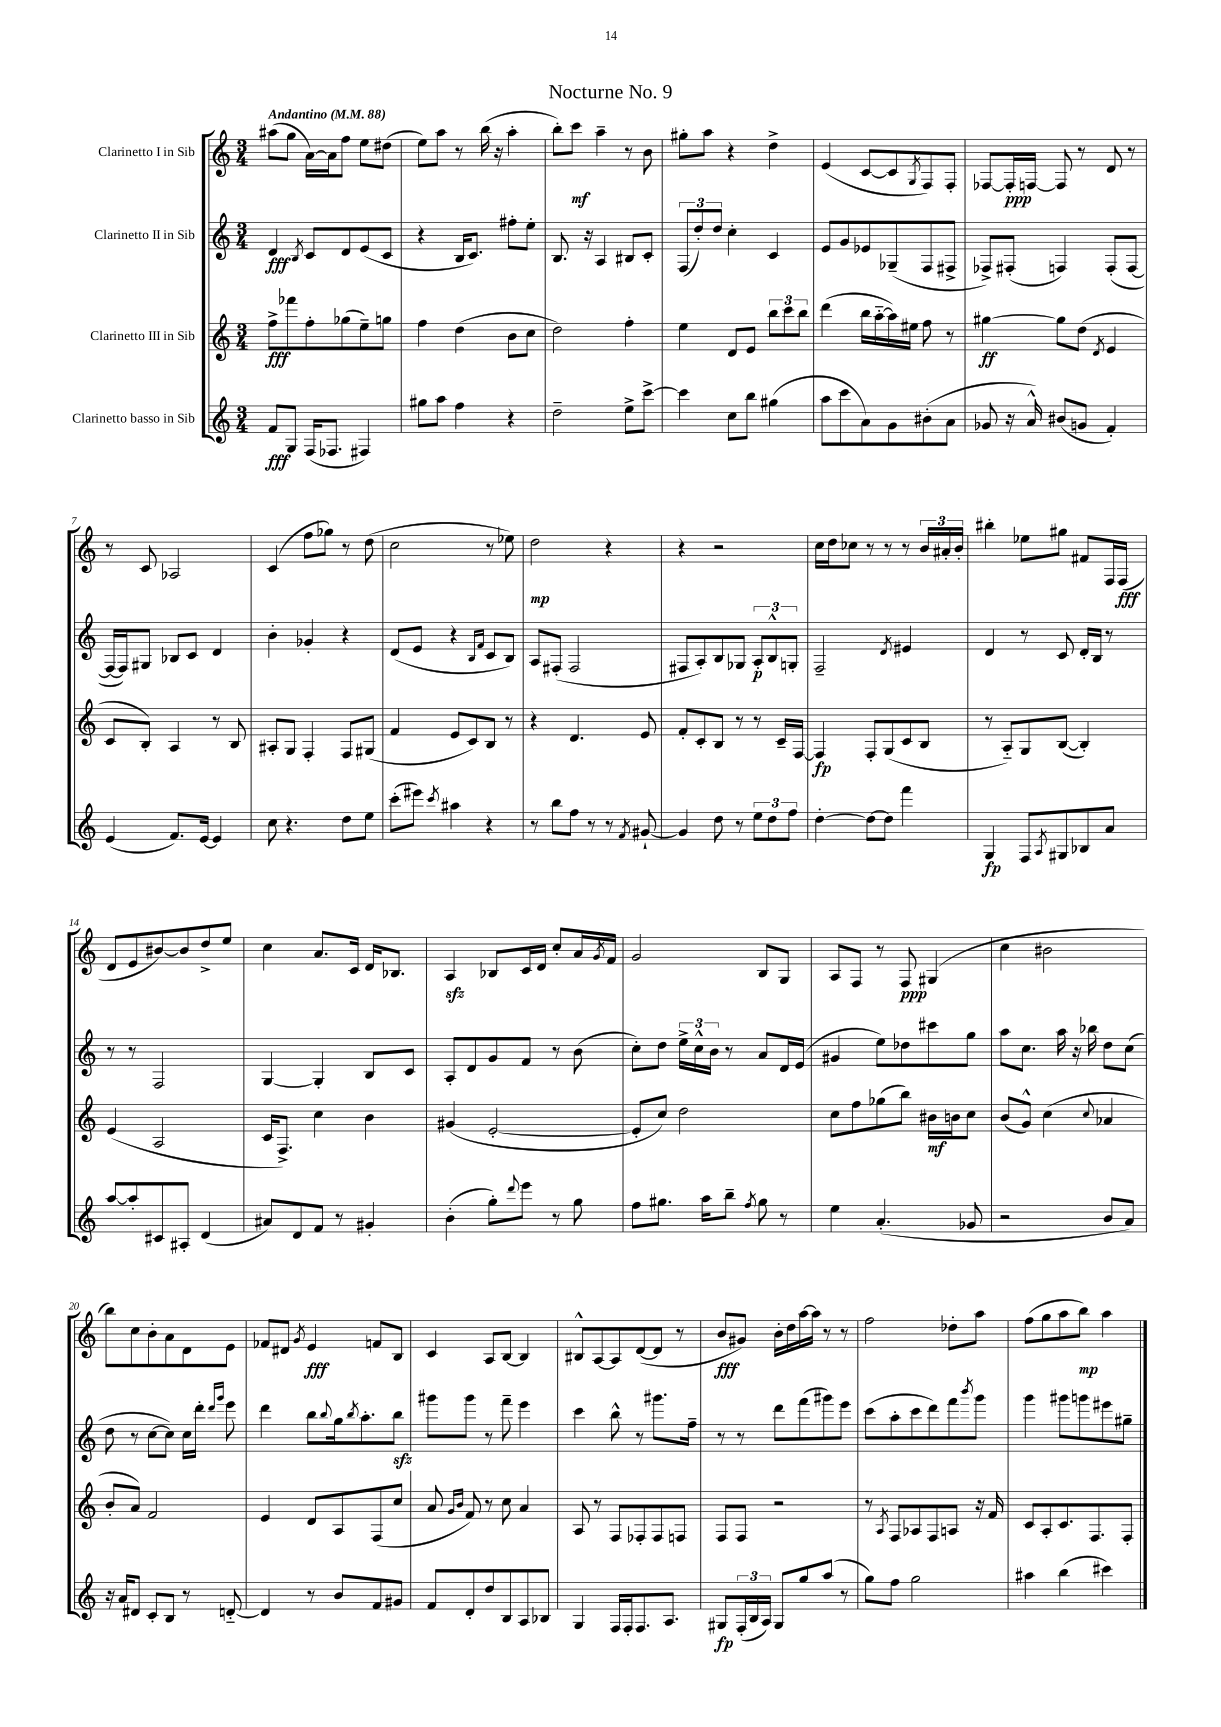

**kern	**kern	**kern	**kern
*staff4	*staff3	*staff2	*staff1
*clefG2	*clefG2	*clefG2	*clefG2
*k[]	*k[]	*k[]	*k[]
*M3/4	*M3/4	*M3/4	*M3/4
*MM88	*MM88	*MM88	*MM88
8f	8ff^	4d	(8aa#
8G	8fff-	.	8gg
.	.	8qB	.
(16F	8ff'	8c	[16a)
8.F-	.	.	16a]
.	(8gg-	8d	8ff
4F#)	8ee~)	(8e	8ee
.	8gg	8c	(8dd#
=	=	=	=
8gg#	4ff	4r	8ee)
8aa	.	.	8aa
4ff	(4dd	16B	8r
.	.	8.c)	.
.	.	.	(16bb
.	.	.	16r
4r	8b	8ff#'	4aa'
.	8cc	8ee'	.
=	=	=	=
2dd~	2dd)	8.B	8bb')
.	.	.	8ccc
.	.	16r	.
.	.	4A	4aa~
8ee^	4ff'	8B#	8r
[8ccc^	.	8c'	8b
=	=	=	=
4ccc]	4ee	(12F	8gg#'
.	.	12dd')	.
.	.	.	8aa
.	.	12dd	.
8cc	8d	4cc'	4r
8bb	8e	.	.
(4gg#	12bb	4c	4dd^
.	12ccc	.	.
.	12bb	.	.
=	=	=	=
8aa	(4ddd	8e	(4e
8ccc	.	8g	.
8a)	16bb	8e-	[8c
.	[16aa'~	.	.
8g	16aa])	(8G-~	8c]
.	16ee#	.	.
.	.	.	8qG
(8b#'	8ff	8F	8F)
8a	8r	8F#^	8F'
=	=	=	=
8g-	[4gg#	8F-^)	[8F-
16r	.	(8F#'	16F-']
16a^^)	.	.	[16F
(8b#	8gg#]	4F)	8F]
8g	(8dd	.	8r
.	8qd	.	.
4f')	4e	(8F'	8d
.	.	[8F	8r
=	=	=	=
(4e	8c	16F_	8r
.	.	16F])	.
.	8B')	8G#	8c
8.f)	4A	8B-	2A-
.	.	8c	.
[16e	.	.	.
4e]	8r	4d	.
.	8B	.	.
=	=	=	=
8cc	8A#'	4b'	(4c
4.r	8G	.	.
.	4F'	4g-'	8ff
.	.	.	8gg-)
8dd	8F	4r	8r
8ee	(8G#	.	(8dd
=	=	=	=
(8ccc'	4f	(8d	2cc
8eee#)	.	8e	.
8qccc	.	.	.
4aa#	8e	4r	.
.	8c)	.	.
.	.	16qqB	.
.	.	16qqf	.
4r	8B	8c	8r
.	8r	8B)	8ee-)
=	=	=	=
8r	4r	8A	2dd
8bb	.	(8F#'	.
8ff	4.d	2F#	.
8r	.	.	.
8r	.	.	4r
8qf	.	.	.
[8g#`	8e	.	.
=	=	=	=
4g#]	8f'	8F#	4r
.	8c'	8A')	.
8dd	8B	8B	2r
8r	8r	8G-	.
12ee	8r	12A'	.
12dd	.	12B^^	.
.	16c~	.	.
12ff	.	12G'	.
.	[16F	.	.
=	=	=	=
[4dd'	4F]	2F~	16cc
.	.	.	16dd
.	.	.	8cc-
8dd_	8F'	.	8r
8dd]	(8G	.	8r
.	.	8qd	.
4fff	8c	4e#	8r
.	8B	.	24b
.	.	.	24a#'
.	.	.	24b'
=	=	=	=
4G	8r	4d	4bb#'
.	8A'~)	.	.
8F	8G	8r	8ee-
8qA	.	.	.
8G#	([8B	8c	8gg#
8B-	4B'])	16d'	8f#
.	.	16B	.
8a	.	8r	16F
.	.	.	(16F
=	=	=	=
[8aa	(4e	8r	8d
8aa']	.	8r	8e
8c#	2A	2F	[8b#)
8A#'	.	.	8b#]
(4d	.	.	8dd^
.	.	.	8ee
=	=	=	=
8a#)	16c	[4G	4cc
.	8.F^)	.	.
8d	.	.	.
8f	4cc	4G']	8.a
8r	.	.	.
.	.	.	16c
4g#'	4b	8B	16d
.	.	.	8.B-
.	.	8c	.
=	=	=	=
(4b'	(4g#	8A'	4A
.	.	8d	.
8gg')	[2e'	8g	8B-
8qqddd	.	.	.
8eee	.	8f	16c
.	.	.	16d
8r	.	8r	8cc'
8gg	.	(8b	16a
.	.	.	8qg
.	.	.	16f
=	=	=	=
8ff	8e']	8cc')	2g
8.gg#	8cc)	8dd	.
.	2dd	24ee^	.
.	.	24cc^^	.
16aa	.	.	.
.	.	24b	.
8bb~	.	8r	.
8qff	.	.	.
8gg#	.	8a	8B
8r	.	16d	8G
.	.	(16e	.
=	=	=	=
4ee	8cc	4g#	8A
.	8ff	.	8F
(4.a'	(8gg-	8ee)	8r
.	8bb)	8dd-	8F
.	16b#	8ccc#	(4G#
.	16b	.	.
8g-	8cc	8gg	.
=	=	=	=
2r	(8b	8aa	4cc
.	8g^^)	8.cc	.
.	(4cc	.	2b#
.	.	16aa	.
.	.	16r	.
.	.	16bb-	.
.	8qqcc	.	.
8b	4a-	8dd	.
8a)	.	(8cc	.
=	=	=	=
16r	8b'	8dd	8bb)
16a	.	.	.
8d#	8a)	8r	8cc
8c'	2f	[8cc	8b'
8B	.	8cc])	8a
8r	.	16cc	8d
.	.	16ddd'	.
.	.	16qqddd	.
.	.	16qqggg	.
[8d'~	.	8eee	8e
=	=	=	=
4d]	4e	4ddd	8f-
.	.	.	8d#
.	.	.	8qg
8r	8d	8bb	4e
.	.	8qqbb	.
8b	8A	16gg	.
.	.	8qbb	.
.	.	8.aa'	.
8f	(8F	.	8f
8g#	8cc	8bb	8B
=	=	=	=
8f	8a	8ggg#	4c
.	16qqg	.	.
.	16qqb	.	.
8d'	8f)	8ggg#	.
8dd	8r	8r	8A
8B	8cc	8fff~	[8B
8A	4a	4eee	4B]
8B-	.	.	.
=	=	=	=
4G	8A	4ccc	8B#^^
.	8r	.	[8A
16F	8F	8bb^^	8A]
16F'	.	.	.
8.F	8F-'	8r	([8d
.	8F-	8.ggg#	8d]
8.A	.	.	.
.	8F	.	8r
.	.	16ff~	.
=	=	=	=
8G#	8F	8r	8b
(24F'	8F	8r	8g#)
24B	.	.	.
24A)	.	.	.
8G#	2r	8ddd	16b'
.	.	.	16dd
8gg	.	(8fff	[16aa
.	.	.	16aa]
(8aa	.	8ggg#)	8r
8r	.	8eee	8r
=	=	=	=
8gg)	8r	(8ccc	2ff
.	8qA	.	.
8ff	8F	8aa'	.
2gg	8A-	8ccc	.
.	8F	8ddd)	.
.	8A	8fff	8dd-'
.	.	8qbbb	.
.	16r	8ggg	8aa
.	16f	.	.
=	=	=	=
4aa#	8c	4ggg	(8ff
.	8A'	.	8gg
(4bb	8.c	8ggg#	8aa
.	.	8ggg	8bb)
.	8.F	.	.
4ccc#)	.	8eee#	4aa
.	8F'	8gg#~	.
==	==	==	==
*-	*-	*-	*-
